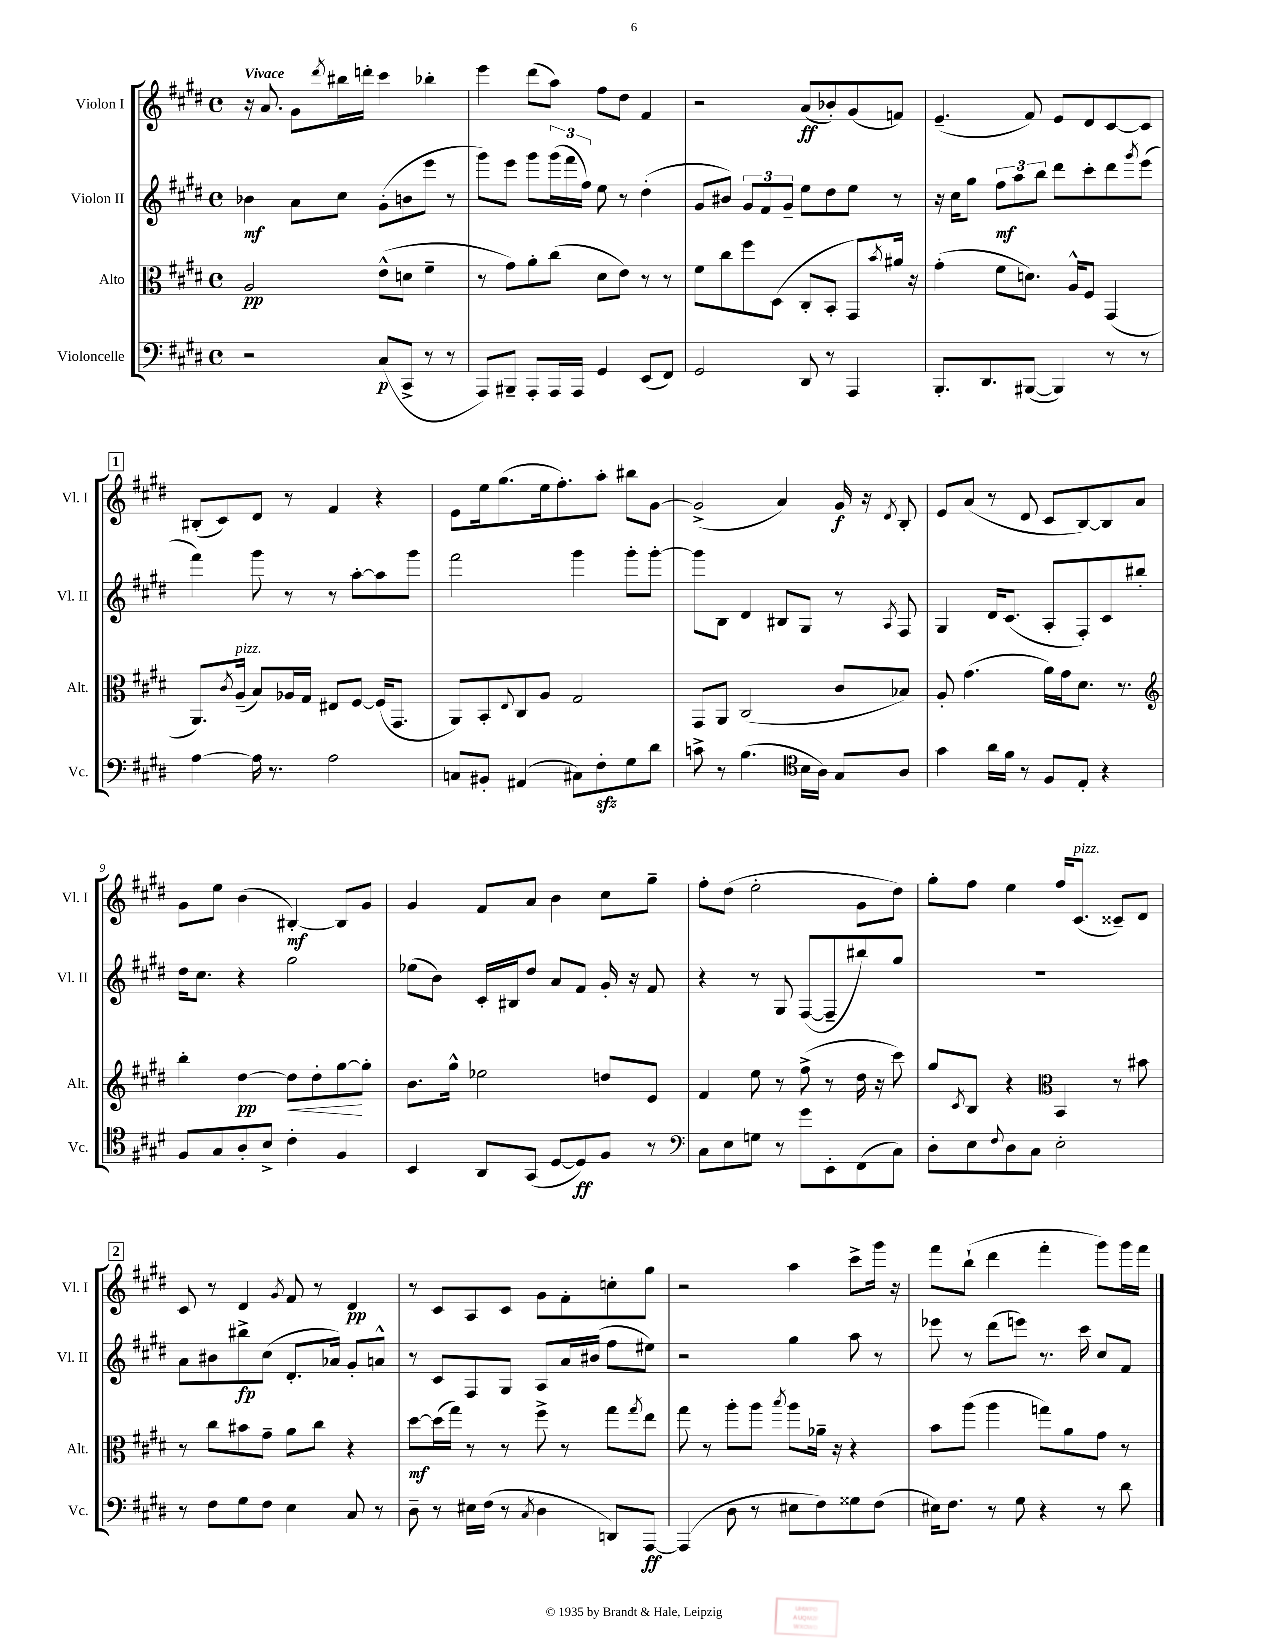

**kern	**dynam	**kern	**dynam	**kern	**dynam	**kern	**dynam
*part4	*part4	*part3	*part3	*part2	*part2	*part1	*part1
*staff4	*staff4	*staff3	*staff3	*staff2	*staff2	*staff1	*staff1
*I"Violoncelle	*	*I"Alto	*	*I"Violon II	*	*I"Violon I	*
*I'Vc.	*	*I'Alt.	*	*I'Vl. II	*	*I'Vl. I	*
*clefF4	*	*clefC3	*	*clefG2	*	*clefG2	*
*k[f#c#g#d#]	*	*k[f#c#g#d#]	*	*k[f#c#g#d#]	*	*k[f#c#g#d#]	*
*M4/4	*	*M4/4	*	*M4/4	*	*M4/4	*
*met(c)	*	*met(c)	*	*met(c)	*	*met(c)	*
=1	=1	=1	=1	=1	=1	=1	=1
!	!	!	!	!	!	!LO:TX:a:B:t=Vivace	!
2r	.	2A/	pp	4b-X\	mf	16r	.
.	.	.	.	.	.	8.a/	.
.	.	.	.	8a\L	.	8g#\L	.
.	.	.	.	.	.	8qddd#/	.
.	.	.	.	8cc#\J	.	16bb#X\L	.
.	.	.	.	.	.	16dddn'\JJ	.
(8C#/L	p	(8e^^\L	.	(8g#'\L	.	4ccc#\	.
8CC#^/J	.	8dn\J	.	8bn\	.	.	.
8r	.	4f#~\	.	8eee\J	.	4bb-X'\	.
8r	.	.	.	8r	.	.	.
=2	=2	=2	=2	=2	=2	=2	=2
8AAA/L)	.	8r	.	8ggg#\L)	.	4eee\	.
8BBB#X~/J	.	8g#\L)	.	8eee\J	.	.	.
8AAA'/L	.	8a'\	.	8ggg#\L	.	(8ddd#\L	.
16AAA/L	.	(8cc#\J	.	(24ggg#\L	.	8aa\J)	.
.	.	.	.	24fff#\	.	.	.
16AAA/JJ	.	.	.	.	.	.	.
.	.	.	.	24ff#\JJ)	.	.	.
4GG#/	.	8d#\L	.	8ee\	.	8ff#\L	.
.	.	8e\J)	.	8r	.	8dd#\J	.
(8EE/L	.	8r	.	(4dd#'\	.	4f#/	.
8FF#/J)	.	8r	.	.	.	.	.
=3	=3	=3	=3	=3	=3	=3	=3
2GG#/	.	8f#\L	.	8g#/L	.	2r	.
.	.	8cc#\	.	8b#X/J)	.	.	.
.	.	8ff#\	.	12g#/L	.	.	.
.	.	.	.	12f#/	.	.	.
.	.	(8D#\J	.	.	.	.	.
.	.	.	.	12g#~/J	.	.	.
8DD#/	.	8C#'/L	.	8ee\L	.	(8a/L	ff
8r	.	8BB'/J	.	8dd#\	.	8b-X'/)	.
4AAA/	.	8GG#/L)	.	8ee\J	.	(8g#/	.
.	.	8qb/	.	.	.	.	.
.	.	16a#X/Jk	.	8r	.	8fn/J)	.
.	.	16r	.	.	.	.	.
=4	=4	=4	=4	=4	=4	=4	=4
8.BBB'/L	.	(4g#'\	.	16r	.	(4.e~/	.
.	.	.	.	16cc#\KL	.	.	.
.	.	.	.	8gg#\J	.	.	.
8.DD#/	.	.	.	.	.	.	.
.	.	8f#\L	.	12ff#\L	mf	.	.
.	.	.	.	12aa\	.	.	.
([8BBB#X/J	.	8.dn\J)	.	.	.	8f#/)	.
.	.	.	.	12bb\J	.	.	.
4BBB#/])	.	.	.	8ddd#\L	.	8e/L	.
.	.	16A^^/KL	.	.	.	.	.
.	.	8F#/J	.	8ccc#'\	.	8d#/	.
8r	.	(4GG#/	.	8ddd#\	.	[8c#/	.
.	.	.	.	8qggg#/	.	.	.
8r	.	.	.	(8eee\J	.	8c#/J]	.
!!LO:LB:g=z
!!LO:REH:place=s1:t=1
=5	=5	=5	=5	=5	=5	=5	=5
[4A\	.	8.AA/L)	.	4fff#\)	.	(8B#X'/L	.
.	.	.	.	.	.	8c#/)	.
.	.	8qc#/	.	.	.	.	.
!	!	!LO:TX:a:i:t=pizz.	!	!	!	!	!
.	.	(16A~/Jk	.	.	.	.	.
16A\]	.	8B/L)	.	8ggg#\	.	8d#/J	.
8.r	.	.	.	.	.	.	.
.	.	16A-X/L	.	8r	.	8r	.
.	.	16G#/JJ	.	.	.	.	.
2A\	.	8E#X/L	.	8r	.	4f#/	.
.	.	[8F#/J	.	[8aa'\L	.	.	.
.	.	(16F#/KL]	.	8aa\]	.	4r	.
.	.	8.GG#/J	.	.	.	.	.
.	.	.	.	8ggg#\J	.	.	.
=6	=6	=6	=6	=6	=6	=6	=6
8Cn/L	.	8AA/L)	.	2fff#\	.	8e\L	.
8BB#X'/J	.	8BB'/	.	.	.	16ee\k	.
.	.	.	.	.	.	(8.gg#\	.
.	.	8qqE/	.	.	.	.	.
(4AA#X/	.	8C#/	.	.	.	.	.
.	.	8A/J	.	.	.	16ee\k	.
.	.	.	.	.	.	8.ff#'\)	.
8C#X\L)	.	2G#/	.	4ggg#\	.	.	.
8F#zz'\	.	.	.	.	.	8aa'\J	.
8G#\	.	.	.	8ggg#'\L	.	8bb#X\L	.
8d#\J	.	.	.	[8ggg#'\J	.	[8g#\J	.
=7	=7	=7	=7	=7	=7	=7	=7
8cn^\	.	8GG#/L	.	8ggg#\L]	.	(2g#^/]	.
8r	.	8AA/J	.	8B\J	.	.	.
(4.B\	.	(2C#/	.	4d#/	.	.	.
.	.	.	.	8B#X/L	.	4a/)	.
*clefC4	*	*	*	*	*	*	*
16B\LL	.	.	.	8G#/J	.	.	.
16A\JJ)	.	.	.	.	.	.	.
8G#/L	.	8c#/L	.	8r	.	16g#/	f
.	.	.	.	.	.	16r	.
.	.	.	.	8qA/	.	8qd#/	.
8A/J	.	8B-X/J)	.	8F#/	.	8B'/	.
=8	=8	=8	=8	=8	=8	=8	=8
4g#\	.	8A'/	.	4G#/	.	8e/L	.
.	.	(4.g#\	.	.	.	(8a/J	.
16a\LL	.	.	.	16d#/KL	.	8r	.
16f#\JJ	.	.	.	(8.c#/J	.	.	.
8r	.	.	.	.	.	8d#/	.
8F#/L	.	16a\LL)	.	8A'/L	.	8c#/L	.
.	.	16g#\J	.	.	.	.	.
8E'/J	.	8.d#\J	.	8F#'/)	.	[8B/)	.
4r	.	.	.	8c#/	.	8B/]	.
.	.	8.r	.	.	.	.	.
.	.	.	.	8bb#X'/J	.	8a/J	.
!!LO:LB:g=z
=9	=9	=9	=9	=9	=9	=9	=9
*	*	*clefG2	*	*	*	*	*
8F#/L	.	4bb'\	.	16dd#\KL	.	8g#\L	.
.	.	.	.	8.cc#\J	.	.	.
8G#/	.	.	.	.	.	8ee\J	.
8A'/	.	[4dd#\	pp	4r	.	(4b\	.
8B^/J	.	.	.	.	.	.	.
!	!	!	!LO:HP:b	!	!	!	!
4c#'\	.	8dd#\L]	<	2gg#\	.	[4B#X'/)	mf
.	.	8dd#'\	.	.	.	.	.
4F#/	.	[8gg#\	.	.	.	8B#/L]	.
.	.	8gg#'\J]	[	.	.	8g#/J	.
=10	=10	=10	=10	=10	=10	=10	=10
4BB/	.	8.b\L	.	(8ee-X\L	.	4g#/	.
.	.	.	.	8b\J)	.	.	.
.	.	16gg#^^\Jk	.	.	.	.	.
8AA/L	.	2ee-X\	.	16c#'/LL	.	8f#/L	.
.	.	.	.	16B#X/J	.	.	.
(8GG#/J	.	.	.	8dd#/J	.	8a/J	.
[8D#/L	.	.	.	8a/L	.	4b\	.
8D#/])	ff	.	.	8f#/J	.	.	.
8F#/J	.	8ddn/L	.	16g#'/	.	8cc#\L	.
.	.	.	.	16r	.	.	.
8r	.	8e/J	.	8f#/	.	8gg#~\J	.
=11	=11	=11	=11	=11	=11	=11	=11
*clefF4	*	*	*	*	*	*	*
8C#\L	.	4f#/	.	4r	.	8ff#'\L	.
8E\	.	.	.	.	.	(8dd#\J	.
8Gn\J	.	8ee\	.	8r	.	2ee'\	.
8r	.	8r	.	8G#/	.	.	.
8g#\L	.	(8ff#^\	.	([8F#/L	.	.	.
8EE'\	.	8r	.	8F#~/]	.	.	.
(8FF#\	.	16dd#\	.	8bb#X/)	.	8g#\L	.
.	.	16r	.	.	.	.	.
8C#\J)	.	8ccc#\)	.	8gg#/J	.	8dd#\J)	.
=12	=12	=12	=12	=12	=12	=12	=12
8D#'\L	.	8gg#/L	.	1r	.	8gg#'\L	.
.	.	8qc#/	.	.	.	.	.
8E\	.	8B/J	.	.	.	8ff#\J	.
8qqF#/	.	.	.	.	.	.	.
8D#\	.	4r	.	.	.	4ee\	.
8C#\J	.	.	.	.	.	.	.
*	*	*clefC3	*	*	*	*	*
2E'\	.	4BB/	.	.	.	16ff#/KL	.
!	!	!	!	!	!	!LO:TX:a:i:t=pizz.	!
.	.	.	.	.	.	(8.c#/J	.
.	.	8r	.	.	.	8c##X~/L)	.
.	.	8b#X\	.	.	.	8d#/J	.
!!LO:LB:g=z
!!LO:REH:place=s1:t=2
=13	=13	=13	=13	=13	=13	=13	=13
8r	.	8r	.	8a\L	.	8c#/	.
8F#\L	.	8cc#\L	.	8b#X\	.	8r	.
8G#\	.	8b#X\	.	8bb#X^\	fp	4d#/	.
8F#\J	.	8g#~\J	.	(8cc#\J	.	.	.
.	.	.	.	.	.	8qg#/	.
4E\	.	8a\L	.	8.d#'/L	.	8f#/	.
.	.	8cc#\J	.	.	.	8r	.
.	.	.	.	16a-X/Jk)	.	.	.
8C#/	.	4r	.	8g#'/L	.	4d#/	pp
8r	.	.	.	8an^^/J	.	.	.
=14	=14	=14	=14	=14	=14	=14	=14
8D#~\	.	[8dd#\L	mf	8r	.	8r	.
8r	.	(16dd#\L]	.	8c#/L	.	8c#/L	.
.	.	16gg#\JJ)	.	.	.	.	.
16E#X\LL	.	8r	.	8F#/	.	8A/	.
(16F#\JJ	.	.	.	.	.	.	.
8r	.	8r	.	8G#/J	.	8c#/J	.
8qC#/	.	.	.	.	.	.	.
4D#\	.	8ff#^\	.	8A/L	.	8g#\L	.
.	.	8r	.	16a/L	.	8f#'\	.
.	.	.	.	(16b#X/JJ	.	.	.
8DDn/L)	.	8gg#\L	.	8ff#\L	.	8ccn'\	.
.	.	8qgg#/	.	.	.	.	.
[8AAA/J	ff	8ee\J	.	8ee#X\J)	.	8gg#\J	.
=15	=15	=15	=15	=15	=15	=15	=15
(4AAA/]	.	8gg#\	.	2r	.	2r	.
.	.	8r	.	.	.	.	.
8D#\	.	8aa'\L	.	.	.	.	.
8r	.	8aa\J	.	.	.	.	.
.	.	8qbb/	.	.	.	.	.
8E#X\L	.	8aa\L	.	4gg#\	.	4aa\	.
8F#\)	.	16a-X~\Jk	.	.	.	.	.
.	.	16r	.	.	.	.	.
8G##X\	.	4r	.	8aa\	.	8ccc#^\L	.
(8F#\J	.	.	.	8r	.	16ggg#\Jk	.
.	.	.	.	.	.	16r	.
=16	=16	=16	=16	=16	=16	=16	=16
16E#X\KL)	.	8b\L	.	8eee-X\	.	8fff#\L	.
8.F#\J	.	.	.	.	.	.	.
.	.	(8aa\J	.	8r	.	(8bb`\J	.
8r	.	4aa\	.	(8ddd#\L	.	4ddd#\	.
8G#\	.	.	.	8eeen\J)	.	.	.
4r	.	8ggn\L)	.	8.r	.	4fff#'\	.
.	.	8a\	.	.	.	.	.
.	.	.	.	16ccc#\	.	.	.
8r	.	8g#\J	.	8cc#/L	.	8ggg#\L)	.
8d#\	.	8r	.	8f#/J	.	16ggg#\L	.
.	.	.	.	.	.	16fff#\JJ	.
==	==	==	==	==	==	==	==
*-	*-	*-	*-	*-	*-	*-	*-
